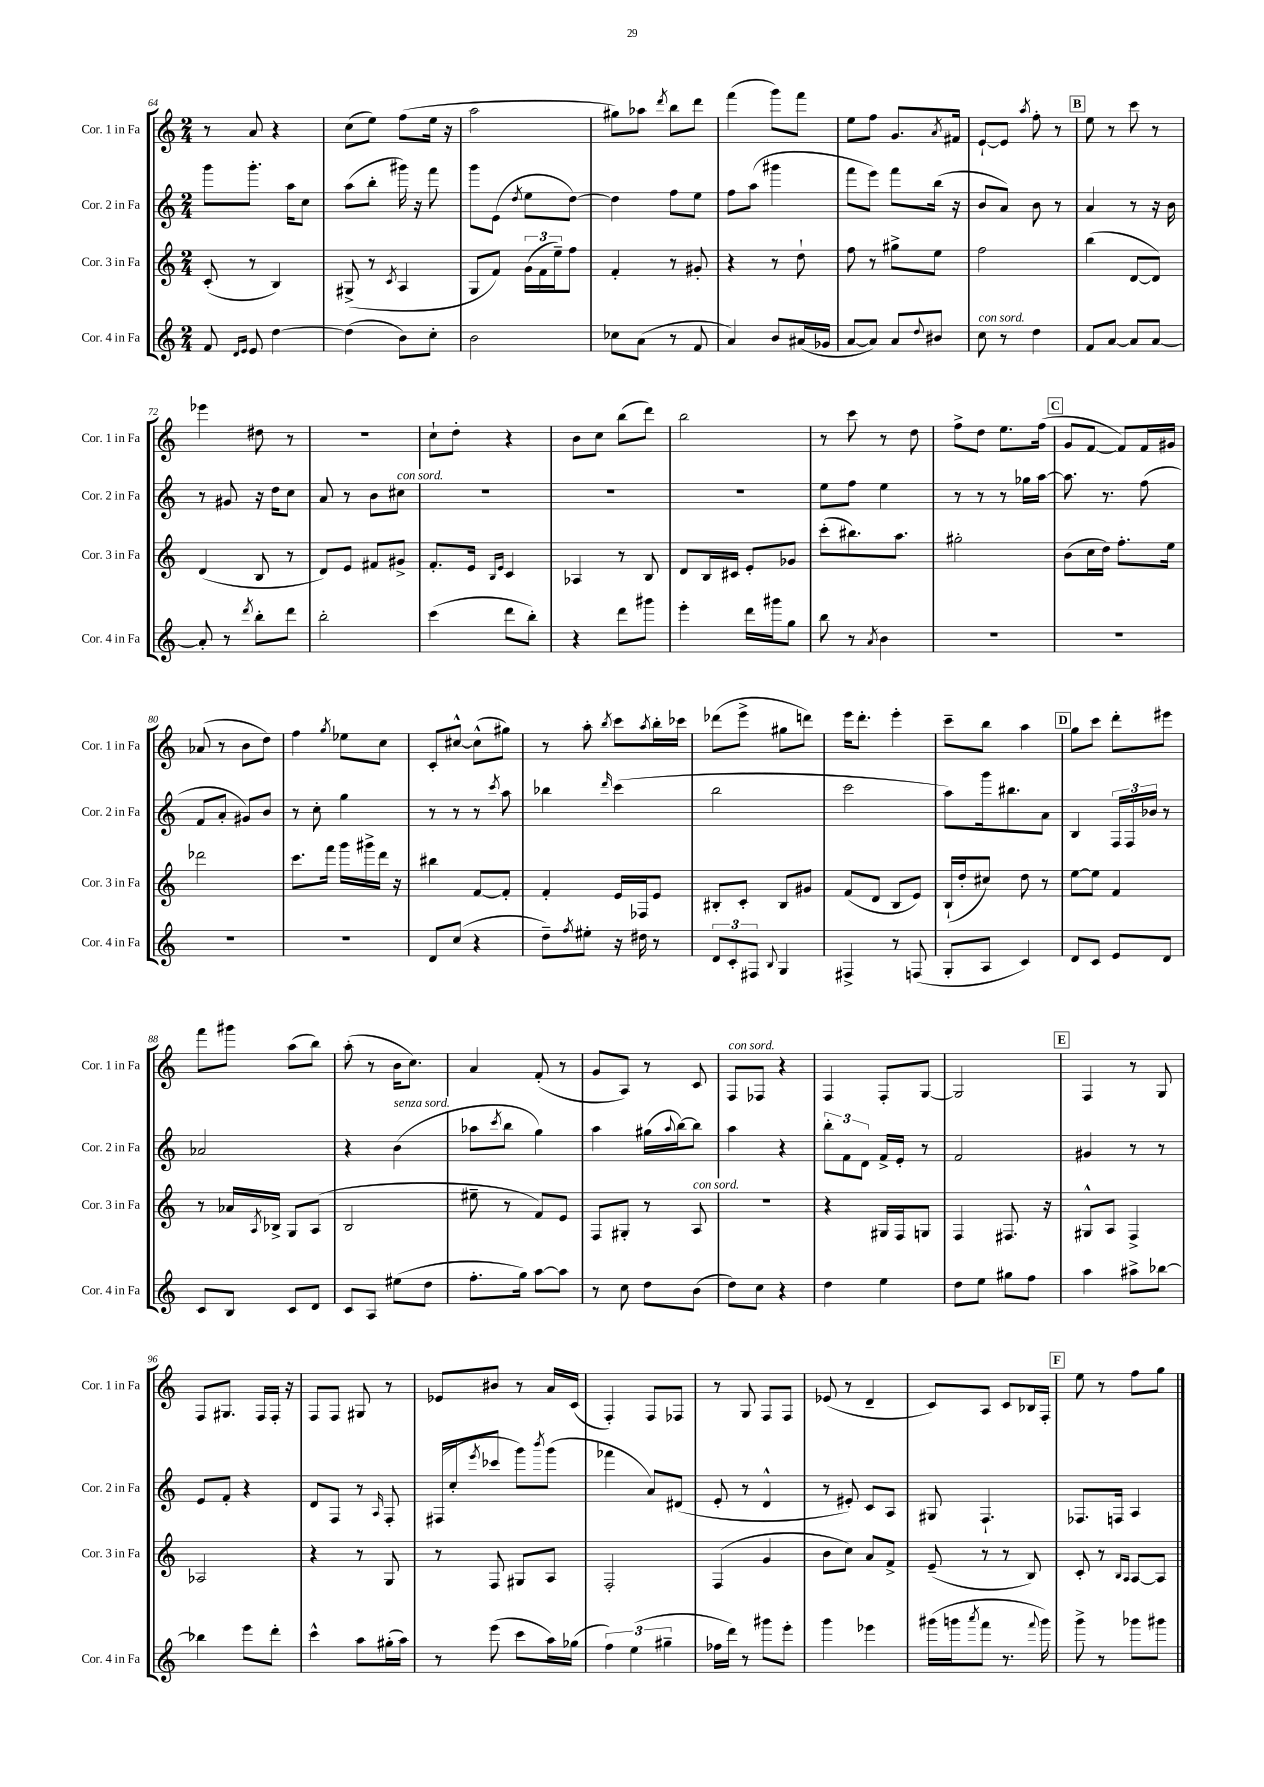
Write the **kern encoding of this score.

**kern	**kern	**kern	**kern
*part4	*part3	*part2	*part1
*staff4	*staff3	*staff2	*staff1
*I"Cor. 4 in Fa	*I"Cor. 3 in Fa	*I"Cor. 2 in Fa	*I"Cor. 1 in Fa
*I'Cor. 4 in Fa	*I'Cor. 3 in Fa	*I'Cor. 2 in Fa	*I'Cor. 1 in Fa
*clefG2	*clefG2	*clefG2	*clefG2
*k[]	*k[]	*k[]	*k[]
*M2/4	*M2/4	*M2/4	*M2/4
=64	=64	=64	=64
8f/	(8c'/	8ggg\L	8r
16qqd/LL	.	.	.
16qqe/JJ	.	.	.
8e/	8r	8.ggg'\J	8a/
[4dd\	4B/)	.	4r
.	.	16aa\KL	.
.	.	8cc\J	.
=65	=65	=65	=65
(4dd\]	(8G#X^/	(8aa\L	(8cc\L
.	8r	8bb'\J	8ee\J)
.	8qc/	.	.
8b\L)	4A/	16ggg#X\)	(8ff\L
.	.	16r	.
8cc'\J	.	8fff\	16ee\Jk
.	.	.	16r
=66	=66	=66	=66
2b\	8G/L	8ggg\L	2aa\
.	8f/J)	(8e\J	.
.	.	8qdd/	.
.	(24g\LL	8ee\L	.
.	24f\	.	.
.	24ee~\J)	.	.
.	8ff\J	[8dd\J)	.
=67	=67	=67	=67
8cc-X\L	4f'/	4dd\]	8gg#X\L)
(8a\J	.	.	8aa-X\J
.	.	.	8qddd/
8r	8r	8ff\L	8bb\L
8f/	8g#X'/	8ee\J	8ddd\J
=68	=68	=68	=68
4a/)	4r	8ff\L	(4fff\
.	.	(8aa\J	.
8b/L	8r	4ggg#X\	8ggg\L)
(16a#X/L	8dd`\	.	8fff\J
16g-X/JJ	.	.	.
=69	=69	=69	=69
[8a/L	8ff\	8fff\L	8ee\L
8a/J])	8r	8eee\J)	8ff\J
8a/L	8gg#X^\L	8fff\L	8.g/L
8qqdd/	.	.	.
8b#X/J	8ee\J	(16bb\Jk	.
.	.	.	8qa/
.	.	16r	16f#X/Jk
=70	=70	=70	=70
!LO:TX:a:i:t=con sord.	!	!	!
8cc\	2ff\	8b/L	[8e`/L
8r	.	8a/J)	8e/J]
.	.	.	8qaa/
4dd\	.	8b\	8ff'\
.	.	8r	8r
!!LO:REH:place=s1:t=B
=71	=71	=71	=71
8f/L	(4bb\	4a/	8ee\
[8a/J	.	.	8r
8a/L]	[8d/L	8r	8ccc\
[8a/J	8d/J])	16r	8r
.	.	16b\	.
!!LO:LB:g=z
=72	=72	=72	=72
8a'/]	(4d/	8r	4eee-X\
8r	.	8g#X/	.
8qddd/	.	.	.
8bb'\L	8B/	16r	8dd#X\
.	.	16dd\KL	.
8ddd\J	8r	8cc\J	8r
=73	=73	=73	=73
2bb'\	8d/L)	8a/	2r
.	8e/J	8r	.
.	8f#X/L	8b\L	.
!	!	!LO:TX:a:i:t=con sord.	!
.	8g#X^/J	8cc#X\J	.
=74	=74	=74	=74
(4ccc\	8.f'/L	2r	8cc`\L
.	.	.	8dd'\J
.	16e/Jk	.	.
.	16qqB/LL	.	.
.	16qqe/JJ	.	.
8ddd\L	4c/	.	4r
8bb'\J)	.	.	.
=75	=75	=75	=75
4r	4A-X/	2r	8b\L
.	.	.	8cc\J
8ddd\L	8r	.	(8bb\L
8ggg#X\J	8B/	.	8ddd\J)
=76	=76	=76	=76
4eee'\	8d/L	2r	2bb\
.	16B/L	.	.
.	16c#X/JJ	.	.
16ddd\LL	8e'/L	.	.
16ggg#X\J	.	.	.
8gg\J	8g-X/J	.	.
=77	=77	=77	=77
8bb\	(8ccc'\L	8ee\L	8r
8r	8.bb#X\)	8ff\J	8ccc\
8qa/	.	.	.
4b\	.	4ee\	8r
.	8.aa\J	.	.
.	.	.	8dd\
=78	=78	=78	=78
2r	2gg#X'\	8r	8ff^\L
.	.	8r	8dd\J
.	.	8r	8.ee\L
.	.	16gg-X\LL	.
.	.	[16aa\JJ	(16ff\Jk
!!LO:REH:place=s1:t=C
=79	=79	=79	=79
2r	(8b\L	8.aa\]	8g/L
.	16cc\L	.	[8f/J
.	16dd\JJ)	8.r	.
.	8.ff'\L	.	8f/L])
.	.	(8ff\	16f/L
.	16ee\Jk	.	16g#X/JJ
!!LO:LB:g=z
=80	=80	=80	=80
2r	2ddd-X\	8f/L	(8a-X/
.	.	8a'/J	8r
.	.	8g#X/L)	8b\L
.	.	8b/J	8dd\J)
=81	=81	=81	=81
2r	8.ccc\L	8r	4ff\
.	.	8cc'\	.
.	16fff\Jk	.	.
.	.	.	8qgg/
.	16ggg\LL	4gg\	8ee-X\L
.	16ggg#X^\	.	.
.	16ddd\JJ	.	8cc\J
.	16r	.	.
=82	=82	=82	=82
8d/L	4bb#X\	8r	8c'/L
(8cc/J	.	8r	[8cc#X^^/J
4r	[8f/L	8r	(8cc#^^\L]
.	.	8qccc/	.
.	8f'/J]	8aa\	8gg#X\J)
=83	=83	=83	=83
8dd~\L)	4f'/	4bb-X\	8r
8qff/	.	.	.
8ee#X'\J	.	.	8aa'\
.	.	16qqddd/	8qbb/
16r	16e/LL	(4ccc\	8ccc\L
16dd#X\	16F-X/J	.	.
.	.	.	8qaa/
8r	8e/J	.	16bb'\L
.	.	.	16ccc-X\JJ
=84	=84	=84	=84
12d/L	8B#X'/L	2bb\	(8ddd-X\L
12c'/	.	.	.
.	8c'/J	.	8eee^\J
12F#X/J	.	.	.
8qqB/	.	.	.
4G/	8B#/L	.	8gg#X\L
.	8g#X/J	.	8dddn\J)
=85	=85	=85	=85
4F#X^/	(8f/L	2ccc\	16eee\KL
.	.	.	8.ddd'\J
.	8d/J	.	.
8r	8B/L	.	4eee'\
(8Fn/	8e/J)	.	.
=86	=86	=86	=86
8G'/L	(16B`/LL	8aa\L)	8ccc~\L
.	16dd'/J	.	.
8A/J	8cc#X/J)	16ggg\k	8bb\J
.	.	8.bb#X\	.
4c/)	8dd\	.	4aa\
.	8r	8a\J	.
!!LO:REH:place=s1:t=D
=87	=87	=87	=87
8d/L	[8ee\L	4B/	8gg\L
8c/J	8ee\J]	.	8ccc\J
8e/L	4f/	24F/LL	8ddd'\L
.	.	24F/	.
.	.	24b-X/JJ	.
8d/J	.	8r	8eee#X\J
!!LO:LB:g=z
=88	=88	=88	=88
8c/L	8r	2a-X/	8fff\L
8B/J	16a-X/LL	.	8ggg#X\J
.	8qA/	.	.
.	16B-X^/JJ	.	.
8c/L	8G/L	.	(8aa\L
8d/J	(8A/J	.	8bb\J)
=89	=89	=89	=89
8c/L	2B/	4r	(8aa'\
8A/J	.	.	8r
!	!	!LO:TX:a:i:t=senza sord.	!
(8ee#X\L	.	(4b\	16b\KL
.	.	.	8.cc\J)
8dd\J	.	.	.
=90	=90	=90	=90
8.ff'\L	8ee#X~\	8aa-X\L	4a/
.	.	8qccc/	.
.	8r	8bb\J	.
16gg\Jk)	.	.	.
[8aa\L	8f/L)	4gg\)	(8f'/
8aa\J]	8e/J	.	8r
=91	=91	=91	=91
8r	8F/L	4aa\	8g/L
8cc\	8G#X'/J	.	8A/J)
8dd\L	8r	(16gg#X\LL	8r
.	.	8qqaa/	.
.	.	[16bb\J)	.
!	!LO:TX:a:i:t=con sord.	!	!
(8b\J	8A/	8bb\J]	8c/
=92	=92	=92	=92
!	!	!	!LO:TX:a:i:t=con sord.
8dd\L)	2r	4aa\	8F/L
8cc\J	.	.	8F-X/J
4r	.	4r	4r
=93	=93	=93	=93
4dd\	4r	12bb'\L	4F/
.	.	12f\	.
.	.	12d\J	.
4ee\	16G#X/LL	16f^/LL	8F'/L
.	16F/J	16e'/JJ	.
.	8Gn/J	8r	[8G/J
=94	=94	=94	=94
8dd\L	4F/	2f/	2G/]
8ee\J	.	.	.
8gg#X\L	8.F#X/	.	.
8ff\J	.	.	.
.	16r	.	.
!!LO:REH:place=s1:t=E
=95	=95	=95	=95
4aa\	8G#X^^/L	4g#X/	4F/
.	8A/J	.	.
8aa#X^\L	4F^/	8r	8r
[8bb-X\J	.	8r	8G/
!!LO:LB:g=z
=96	=96	=96	=96
4bb-X\]	2A-X/	8e/L	8F/L
.	.	8f'/J	8.G#X/J
8eee\L	.	4r	.
.	.	.	16F/LL
8ddd'\J	.	.	16F'/JJ
.	.	.	16r
=97	=97	=97	=97
4ccc^^\	4r	8d/L	8F/L
.	.	8F/J	8F/J
8aa\L	8r	8r	8G#X/
.	.	16qqA/	.
(16gg#X'\L	8G/	8F'/	8r
16aa\JJ)	.	.	.
=98	=98	=98	=98
8r	8r	(16F#X/LL	8e-X/L
.	.	16cc'/J	.
.	.	8qeee/	.
(8eee\	8F/	8ccc-X/J	8b#X/J
8ccc\L	8G#X/L	8ggg\L)	8r
.	.	8qbbb/	.
16aa\L)	8A/J	(8ggg\J	16a/LL
(16gg-X\JJ	.	.	(16c/JJ
=99	=99	=99	=99
6ff\)	2F'/	4fff-X\	4F'/)
(6ee\	.	.	.
.	.	8a/L)	8F/L
6gg#X~\	.	.	.
.	.	(8d#X/J	8F-X/J
=100	=100	=100	=100
16ff-X\LL	(4F/	8e'/	8r
16ddd\JJ)	.	.	.
8r	.	8r	8G/
8ggg#X\L	4g/	4d^^/	8F/L
8eee'\J	.	.	8F/J
=101	=101	=101	=101
4ggg\	8b\L	8r	(8e-X/
.	8cc\J)	8e#X'/)	8r
4eee-X\	8a/L	8c/L	4d~/
.	8f^/J	8A/J	.
=102	=102	=102	=102
(16ggg#X\LL	(8e~/	8G#X/	8c/L)
16gggn\J	.	.	.
8qaaa/	.	.	.
8fff\J	8r	4.F`/	8A/J
8.r	8r	.	8c/L
.	8B/)	.	16B-X/L
8qqfff/	.	.	.
16ggg\)	.	.	16F'/JJ
!!LO:REH:place=s1:t=F
=103	=103	=103	=103
8ggg^\	8c'/	8.F-X/L	8ee\
8r	8r	.	8r
.	.	16Fn/Jk	.
.	16qqB/LL	.	.
.	16qqA/JJ	.	.
8ggg-X\L	[8A/L	4A/	8ff\L
8ggg#X\J	8A/J]	.	8gg\J
==	==	==	==
*-	*-	*-	*-
